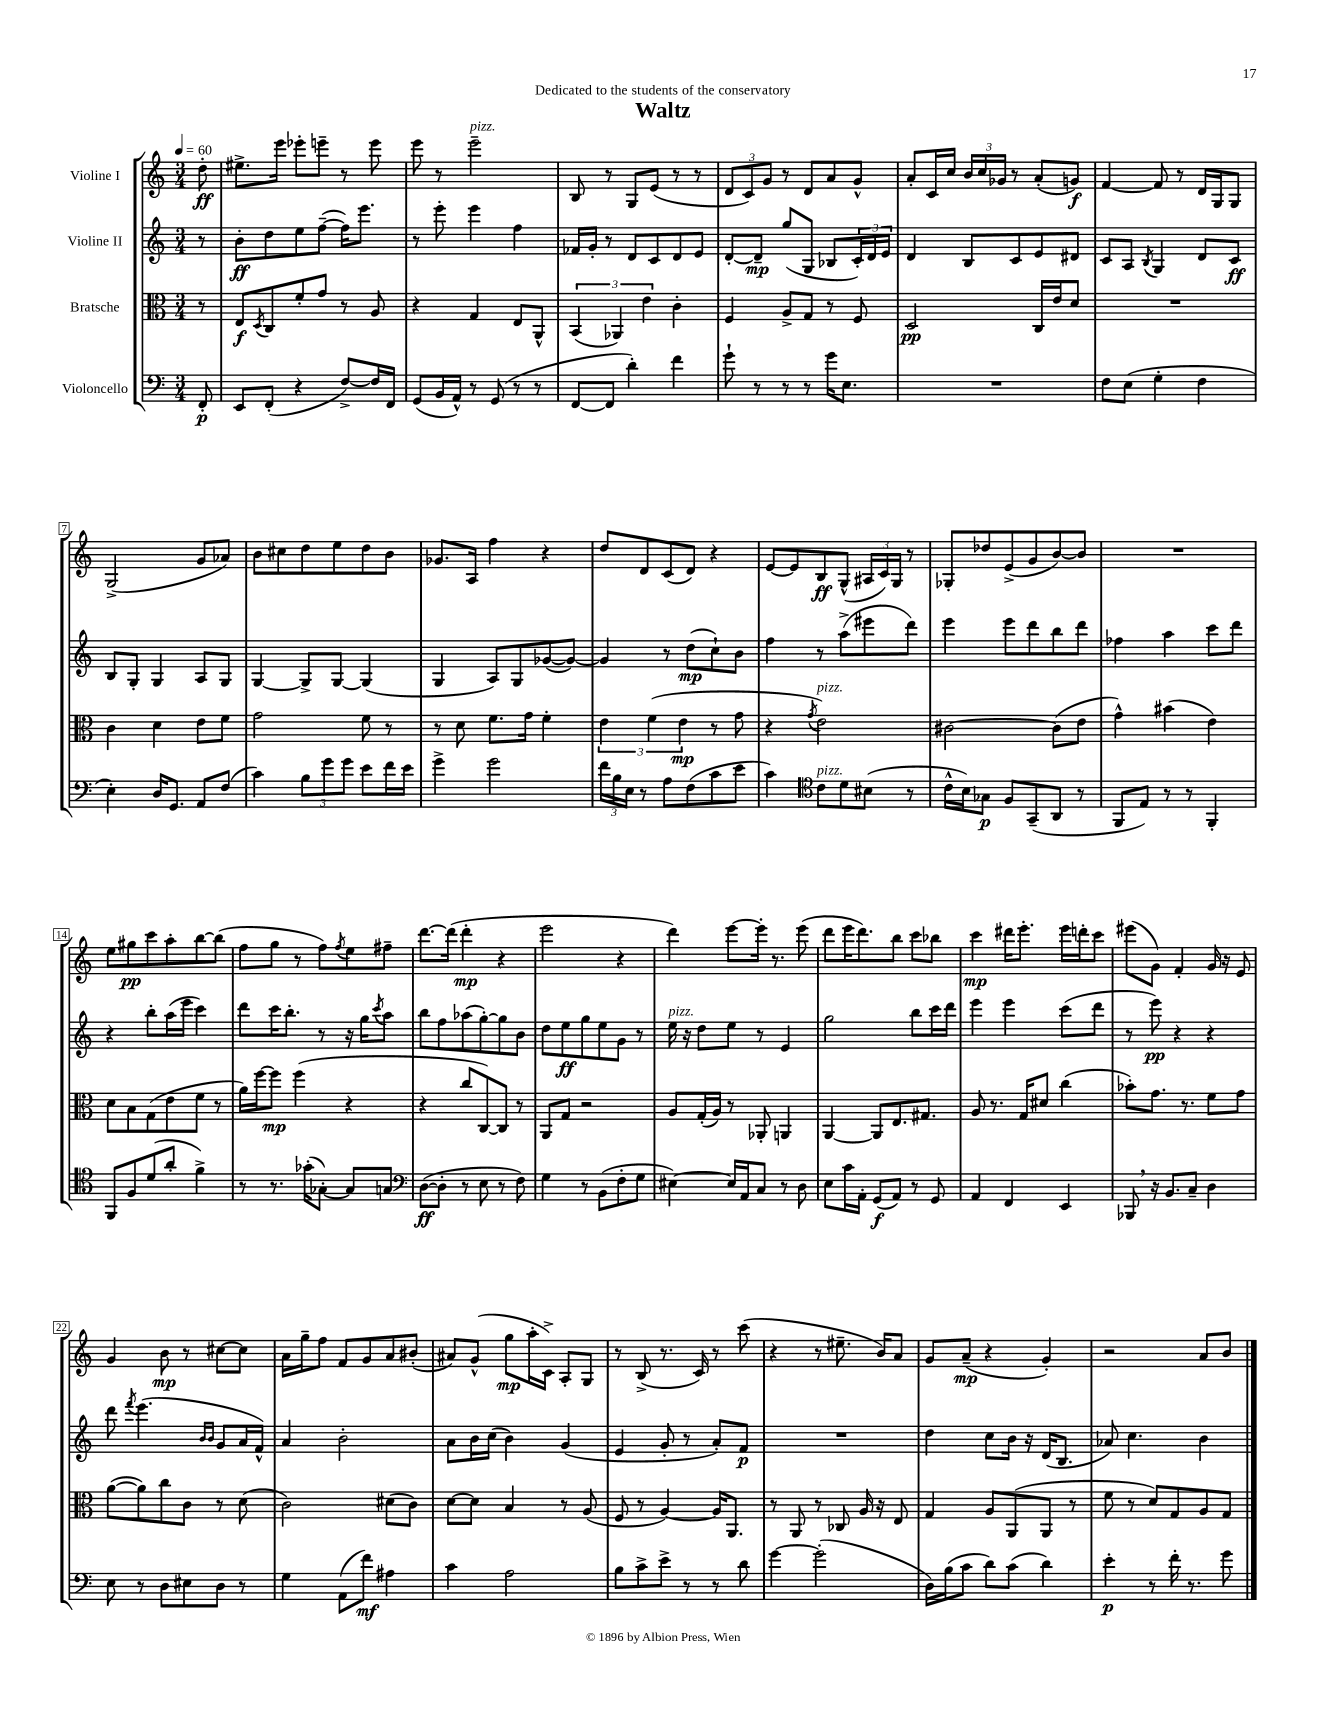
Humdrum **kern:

**kern	**kern	**kern	**kern
*staff4	*staff3	*staff2	*staff1
*clefF4	*clefC3	*clefG2	*clefG2
*k[]	*k[]	*k[]	*k[]
*M3/4	*M3/4	*M3/4	*M3/4
*MM60	*MM60	*MM60	*MM60
8FF'	8r	8r	8dd'
=	=	=	=
8EE	8E	8b'	8.ee#^
.	8qD	.	.
(8FF'	8C	8dd	.
.	.	.	16eee
4r	8f'	8ee	8eee-'
.	8g	([8ff~	8eee~
[8F^)	8r	16ff])	8r
.	.	8.eee	.
16F]	8A	.	8eee
16FF	.	.	.
=	=	=	=
(8GG	4r	8r	8eee
16BB	.	8eee'	8r
16AA^^)	.	.	.
8r	4G	4eee	2eee~
(8GG	.	.	.
8r	8E	4ff	.
8r	8AA^^	.	.
=	=	=	=
[8FF	(6BB	16f-	8B
.	.	16g'	.
8FF]	.	8r	8r
.	6AA-)	.	.
4d')	.	8d	8G
.	6e	.	.
.	.	8c	(8e
4f	4c'	8d	8r
.	.	8e	8r
=	=	=	=
8g`	4F	[8d'	12d
.	.	.	12c)
8r	.	8d~]	.
.	.	.	12g
8r	8A^	(8gg	8r
8r	8G	8G	8d
16g	8r	8B-	8a
8.E	.	.	.
.	8F	24c')	8g^^
.	.	24d	.
.	.	24e	.
=	=	=	=
2.r	2D	4d	8a'
.	.	.	16c
.	.	.	16cc
.	.	8B	24b
.	.	.	24cc
.	.	.	24g-
.	.	8c	8r
.	16C	8e	(8a'
.	16e	.	.
.	8d	8d#	8g)
=	=	=	=
8F	2.r	8c	[4f
(8E	.	8A	.
.	.	8qB	.
4G'	.	4G	8f]
.	.	.	8r
4F	.	8d	16d
.	.	.	16G
.	.	8c	8G
=	=	=	=
4E')	4c	8B	(2G^
.	.	8G'	.
16D	4d	4G	.
8.GG	.	.	.
8AA	8e	8A	8g
(8F	8f	8G	8a-)
=	=	=	=
4c)	2g	[4G	8b
.	.	.	8cc#
12B	.	8G^]	8dd
12g	.	.	.
.	.	[8G	8ee
12g	.	.	.
8e	8f	(4G]	8dd
16f	8r	.	8b
16e	.	.	.
=	=	=	=
4g^	8r	4G	8.g-
.	8d	.	.
.	.	.	16A
2g	8.f	8A)	4ff
.	.	8G	.
.	16g	.	.
.	4f'	([8g-	4r
.	.	8g-_)	.
=	=	=	=
24f	6e	4g-]	8dd
24B	.	.	.
24E	.	.	.
8r	.	.	8d
.	(6f	.	.
8A	.	8r	(8c
.	6e	.	.
(8F	.	(8dd	8d)
8c	8r	8cc`)	4r
8e	8g	8b	.
=	=	=	=
4c)	4r	4ff	[8e
.	.	.	8e]
*clefC4	*	*	*
.	8qg	.	.
8c	2e)	8r	8B
8d	.	(8aa^	(8G^^
(8B#	.	8eee#	24A#
.	.	.	24c)
.	.	.	24G
8r	.	8ddd)	8r
=	=	=	=
16c^^	[2c#	4eee	8G-'
16B)	.	.	.
8G-	.	.	8dd-
8F	.	8eee	(8e^
(8GG~	.	8ddd	8g
8AA	(8c#]	8bb	[8b)
8r	8e	8ddd	8b]
=	=	=	=
8FF	4g^^)	4ff-	2.r
8E)	.	.	.
8r	(4b#	4aa	.
8r	.	.	.
4FF'	4e)	8ccc	.
.	.	8ddd	.
=	=	=	=
8FF	8d	4r	8ee
8F	8B	.	8gg#
(8d	(8G	8bb'	8ccc
8a'	8e	(16aa	8aa'
.	.	16eee	.
4f^)	8f	4ccc)	[8bb
.	8r	.	(8bb]
=	=	=	=
8r	16a)	8ddd	8ff
.	[16ff	.	.
8.r	8ff]	16ccc	8gg
.	.	8.bb'	.
.	(4ff	.	8r
(16g-'	.	.	.
[8G-')	.	8r	8ff)
.	.	.	8qff
8G-]	4r	16r	8ee
.	.	16gg	.
.	.	8qccc	.
8G	.	8aa	8ff#~
=	=	=	=
*clefF4	*	*	*
([8D	4r	8bb	[8.ddd
8D']	.	8ff	.
.	.	.	(16ddd]
8r	8cc	(8aa-	4ddd'
8E	[8C)	[8gg')	.
8r	8C]	8gg]	4r
8F)	8r	8b	.
=	=	=	=
4G	8AA	8dd	2eee
.	8G	8ee	.
8r	2r	8gg	.
(8BB	.	8ee	.
8F'	.	8g	4r
8G	.	8r	.
=	=	=	=
[4E#)	8A	16ee	4ddd)
.	.	16r	.
.	(16G'	8dd	.
.	16A)	.	.
16E#]	8r	8ee	[8eee
16AA	.	.	.
8C	8AA-'	8r	16eee']
.	.	.	8.r
8r	4AA	4e	.
8D	.	.	(8eee
=	=	=	=
8E	[4AA	2gg	8ddd
16c	.	.	16eee
16AA'	.	.	8.ddd)
(8GG	8AA]	.	.
8AA)	8.E	.	8bb
8r	.	8bb	8ccc
.	8.G#	.	.
8GG	.	16ccc	8bb-
.	.	16ddd	.
=	=	=	=
4AA	8A	4eee	4ccc
.	8.r	.	.
4FF	.	4eee	16ddd#
.	16G	.	8.eee'
.	8d#	.	.
4EE	(4cc	(8ccc	16eee
.	.	.	16ddd'
.	.	8ddd	8ccc
=	=	=	=
8BBB-	8b-')	8r	(8eee#
16r	8.g	8eee)	8g)
8.BB	.	.	.
.	.	4r	4f'
.	8.r	.	.
8C~	.	.	.
4D	8f	4r	16g
.	.	.	16r
.	8g	.	8e
=	=	=	=
8E	([8a	8ddd	4g
.	.	8qfff	.
8r	8a])	(4.eee	.
8D	8cc	.	8b
8E#	8c	.	8r
.	.	16qqb	.
.	.	16qqb	.
8D	8r	8g	[8cc#
8r	(8d	16a	8cc#]
.	.	16f^^)	.
=	=	=	=
4G	2c)	4a	16a
.	.	.	16gg~
.	.	.	8ff
(8AA	.	2b'	8f
8f)	.	.	8g
4A#	(8d#	.	8a
.	8c)	.	(8b#'
=	=	=	=
4c	[8d	8a	8a#)
.	8d]	16b	(8g^^
.	.	(16cc	.
2A	4B	4b)	8gg
.	.	.	16aa'
.	.	.	16c^)
.	8r	(4g	8A'
.	(8A	.	8G
=	=	=	=
8B	8F	4e	8r
8c^	8r	.	(8B^
8e^	[4A)	8g'	8.r
8r	.	8r	.
.	.	.	16c)
8r	16A]	8a')	8r
.	8.AA	.	.
8d	.	8f	(8ccc
=	=	=	=
[4g	8r	2.r	4r
.	8AA	.	.
(2g']	8r	.	8r
.	8C-	.	8.ee#~
.	16A	.	.
.	16r	.	16b)
.	8E	.	8a
=	=	=	=
16D)	4G	4dd	8g
(16B	.	.	.
8c	.	.	(8a~
8d)	8A	8cc	4r
(8c	(8AA	16b	.
.	.	16r	.
4d)	8AA	(16d	4g')
.	.	8.B	.
.	8r	.	.
=	=	=	=
4e'	8f	8a-)	2r
.	8r	4.cc	.
8r	8d)	.	.
16f'	8G	.	.
8.r	.	.	.
.	8A	4b	8a
8g	8G	.	8b
==	==	==	==
*-	*-	*-	*-
